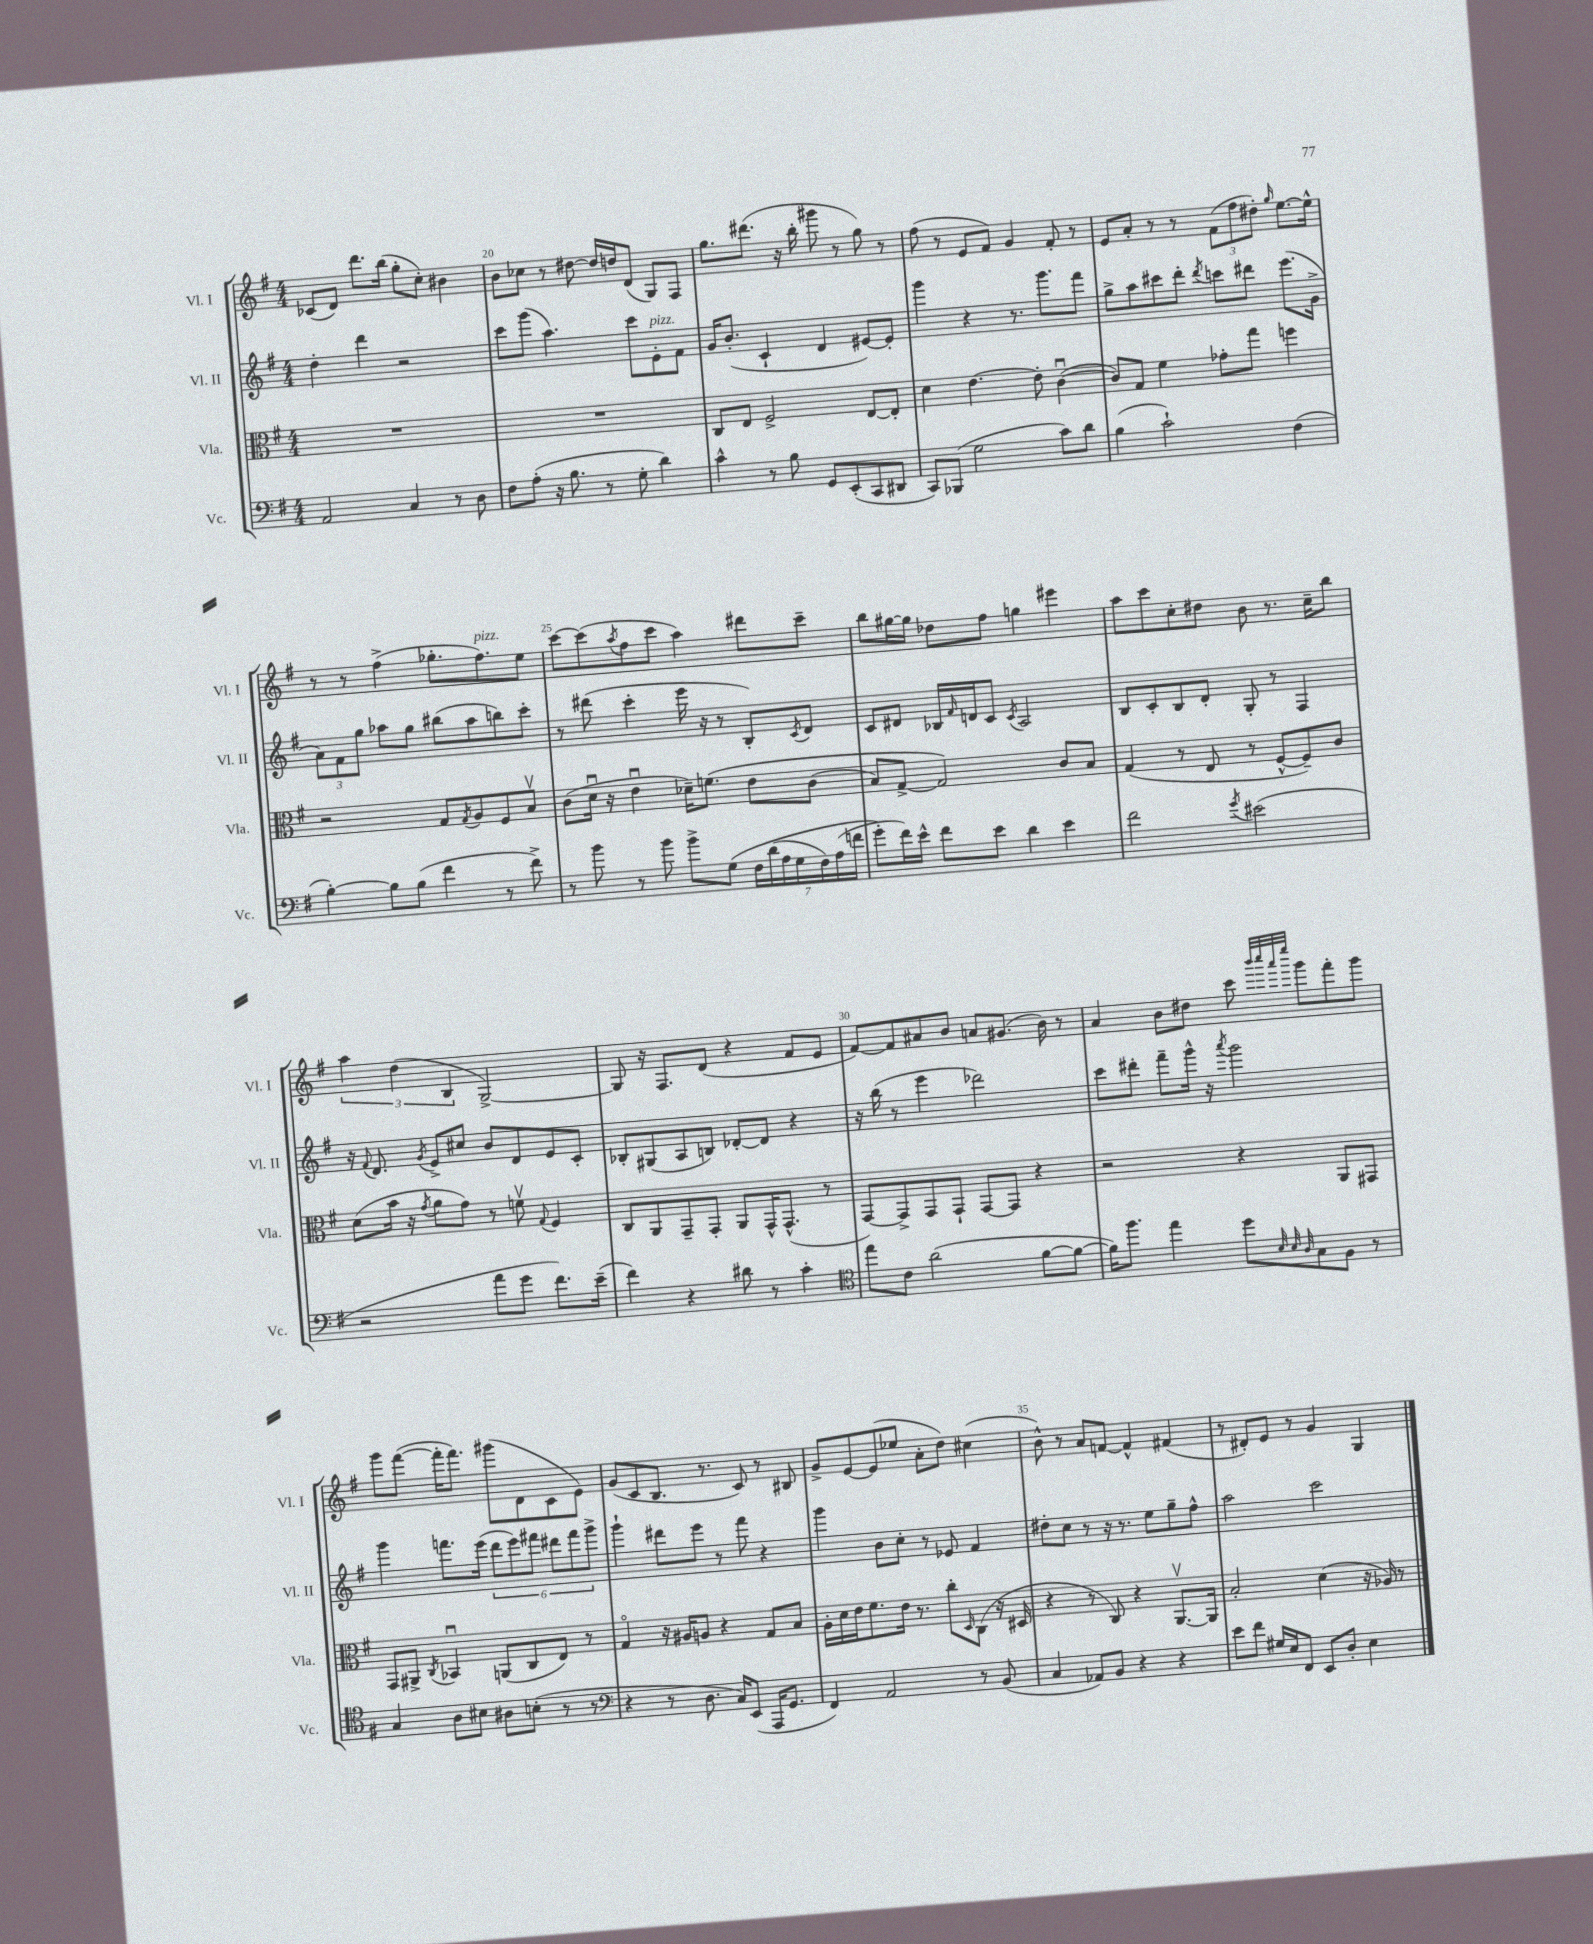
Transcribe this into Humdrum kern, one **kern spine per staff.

**kern	**kern	**kern	**kern
*staff4	*staff3	*staff2	*staff1
*clefF4	*clefC3	*clefG2	*clefG2
*k[f#]	*k[f#]	*k[f#]	*k[f#]
*M4/4	*M4/4	*M4/4	*M4/4
2AA/	1r	4dd'\	(8c-/L
.	.	.	8d/J)
.	.	4ddd\	8.ddd\L
.	.	.	(16bb\Jk
4C/	.	2r	8gg'\L
.	.	.	8cc'\J)
8r	.	.	4b#\
8D\	.	.	.
=	=	=	=
8F#\L	1r	8ccc\L	8b\L
(8A'\J	.	(8ggg\J	8cc-\J
16r	.	4.aa\)	8r
8.B\	.	.	.
.	.	.	[8dd#\
8r	.	.	16dd#/]LL
.	.	.	16dd/J
8G'\	.	8ccc\L	(8d/J
4d\)	.	8e'\	8G/L)
.	.	8f#\J	8F#/J
=	=	=	=
4c^^\	8C/L	16g/LK	8.gg\L
.	.	(8.b'/J	.
.	8E/J	.	.
.	.	.	(8.ddd#\J
8r	2F#^/	4c`/	.
8B\	.	.	16r
.	.	.	16bb'\
8GG/L	.	4d/	8ggg#\
(8EE'/	.	.	8r
8CC/	[8E/L	[8e#/L)	8gg\)
8DD#/J	8E'/]J	8e#'/]J	8r
=	=	=	=
8CC/L)	4d\	4ggg\	(8ff#\
(8BBB-/J	.	.	8r
2G\	[4.e\	4r	8e/L
.	.	.	8f#/J)
.	.	8.r	4g/
.	8e'\]	.	.
.	.	8.ggg\L	.
8c\L)	([4cu\	.	8f#'/
8d\J	.	8fff#\J	8r
=	=	=	=
(4B\	8c/]L)	8gg^\L	8e/L
.	8G/J	8aa\	8a'/J
2c`\)	4f#\	8ccc#\	8r
.	.	8ddd'\J	8r
.	.	8qddd/	.
.	8g-'\L	8ccc\L	(12f#\L
.	.	.	12ff#\
.	8gg\J	8ddd#\J	.
.	.	.	12dd#'\J)
.	.	.	16qqgg/
(4F#\	4ff\	(8.eee\L	[8.ee\L
.	.	16g^\Jk	16ee^^\]Jk
=	=	=	=
[4B'\)	2r	12a\L)	8r
.	.	12f#\	.
.	.	.	8r
.	.	12gg\J	.
8B\]L	.	8aa-\L	(4ff#^\
(8B\J	.	8gg\J	.
4f#\	8G/L	(8bb#\L	8.gg-'\L
.	8qG/	.	.
.	8A/	8aa-\	.
.	.	.	8.ff#\)
8r	8F#/	8bb\)	.
8f#^\)	8Bv/J	8ccc'\J	8ee\J
=	=	=	=
8r	(8c\L	8r	[8ccc\L
8b\	16du\Jk	(8ddd#\	(8ccc\]
.	16r	.	.
.	.	.	8qaa/
8r	4eu\	4ccc'\	8ff#\
8b\	.	.	8ccc\J
8b^\L	16d-~\LK)	16eee\	4aa\)
.	&(8.f\J	16r	.
&(8G\J	.	8r	.
28F#\LL	8e\L	8B'/L)	8ddd#\L
(28d\	.	.	.
28A\	.	.	.
28G\	.	.	.
.	.	8qc/	.
.	(8c\J	8d/J	8ccc~\J
28F#\)	.	.	.
(28A\	.	.	.
28f\JJ	.	.	.
=	=	=	=
8g'\L&)	8B/L)	8c/L	8bb\L
16f#\L)	[8G^/J	8d#/J	[16gg#\L
16e^^\JJ	.	.	16gg#\]JJ
8f#\L	2G/]&)	16B-/LL	8dd-\L
.	.	16qqf#/	.
.	.	16d/J	.
8e\J	.	8c/J	8ff#\J
.	.	8qc/	.
4d\	.	2A/	4gg\
4e\	8c/L	.	4eee#\
.	8B/J	.	.
=	=	=	=
2f#\	(4G/	8B/L	8aa\L
.	.	8c'/	8ccc\
.	8r	8B/	8cc'\
.	8E/	8d'/J	8dd#\J
8qg/	.	.	.
(2e#\	8r	8G'/	8b\
.	[8F#^^/L	8r	8.r
.	8F#~/])	4F#/	.
.	.	.	16cc~\LK
.	8c/J	.	8bb\J
=	=	=	=
2r	(8d\L	16r	6aa\
.	.	8qqf#/	.
.	.	8.d/	.
.	16b\Jk	.	.
.	.	.	(6dd\
.	16r	.	.
.	8qg/	8qg/	.
.	8a\L	8e^/L	.
.	.	.	6B/
.	8g\J)	8cc#/J	.
8a\L	8r	8b/L	[2G^/)
8g\J	8fv\	8d/	.
.	8qqG/	.	.
8.f#\L)	4F#/	8e/	.
.	.	8c'/J	.
(16e~\Jk	.	.	.
=	=	=	=
4f#\)	8C/L	8B-'/L	8G/]
.	8AA/	(8G#/	16r
.	.	.	8.F#/L
4r	8GG~/	8A/	.
.	8GG'/J	8B/J)	(8d/J
8d#\	8AA/L	[8d-'/L	4r
8r	16GG^^/K	8d-/]J	.
.	(8.GG^^/J	.	.
4c'\	.	4r	8f#/L
.	8r	.	8e/J
=	=	=	=
*clefC4	*	*	*
8ee\L	[8GG/L)	16r	[8f#/L)
.	.	(16bb\	.
8c\J	8GG^/]	8r	8f#/]
(2a\	8GG/	4eee\	8a#/
.	8GG`/J	.	8b/J
.	[8GG/L	2ddd-\)	8a/L
.	8GG/]J	.	(8.g#/J
[8f#\L	4r	.	.
.	.	.	16b\)
8f#\_J	.	.	8r
=	=	=	=
16f#\]LK)	2r	8ccc\L	4a/
8.ff#\J	.	.	.
.	.	8ddd#'\J	.
4ee\	.	8fff#~\L	8b\L
.	.	16ggg^^\Jk	8dd#\J
.	.	16r	.
.	.	8qaaa/	.
8dd\L	4r	2ggg\	8ccc\
.	.	.	32qqbbb/LLL
32qqB/	.	.	32qqcccc/
32qqB/	.	.	32qqaaa/
32qqA/	.	.	32qqeeee/JJJ
8G\	.	.	8ggg\L
8F#\J	8AA/L	.	8fff#'\
8r	8GG#/J	.	8ggg\J
=	=	=	=
4G/	8GG/L	4ggg\	8ggg\L
.	8AA#^/J	.	([8fff#\J
.	8qC/	.	.
8A\L	4BB-u/	8.fff\L	16fff#'\]LK
.	.	.	8.fff#\J)
8B#\J	.	.	.
.	.	(16eee\Jk	.
8A#\L	(8AA/L	12ddd\L	(8ggg#\L
.	.	12eee\)	.
(8B'\J	8C/	.	8d\
.	.	12fff#\J	.
8r	8E/J)	12ddd#\L	8c\
.	.	12fff#\	.
8r	8r	.	8e\J)
.	.	12ggg^\J	.
=	=	=	=
*clefF4	*	*	*
4r	4Go/	4ggg`\	(8g/L
.	.	.	8c/
8r	16r	8ddd#\L	8.B/J
.	16A#/LK	.	.
8.D\	8A/J	8eee\J	.
.	.	.	8.r
.	4r	8r	.
16C/LK)	.	.	.
(8EE/J	.	8fff#\	8c/)
16AAA/LK	8G/L	4r	8r
8.GG/J	.	.	.
.	8B/J	.	8B#/
=	=	=	=
4FF#/)	16A'\LL	4ggg\	8g^/L
.	16d\	.	.
.	16e\J	.	[8e/
.	8.f#\	.	.
2AA/	.	8b\L	(8e/]
.	16e\Jk	8cc'\J	8ee-/J
.	8.r	.	.
.	.	8r	8a'\L
.	8cc'\L	8e-/	8dd\J)
.	16qqD/	.	.
8r	(8C\J	4f#/	(4cc#\
(8BB/	16r	.	.
.	16D#/	.	.
=	=	=	=
4C/	4r	8dd#'\L	8b^^\)
.	.	8cc\J	8r
8AA-/L)	8r	8r	8a/L
8BB/J	8C/)	16r	[8f/J
.	.	8.r	.
4r	4r	.	4f^^/]
.	.	8ee\L	.
4r	[8.AAv/L	8gg~\	(4f#/
.	.	8ff#^^\J	.
.	16AA/]Jk	.	.
=	=	=	=
8e\L	2B'/	2aa\	8r
8f#\J	.	.	8d#'/L)
16G#/LL	.	.	8e/J
16E/J	.	.	.
8FF#/J	.	.	8r
8EE/L	(4d\	2ccc\	4g/
8D'/J	.	.	.
4E\	16r	.	4G/
.	16A-/)	.	.
.	8r	.	.
==	==	==	==
*-	*-	*-	*-
